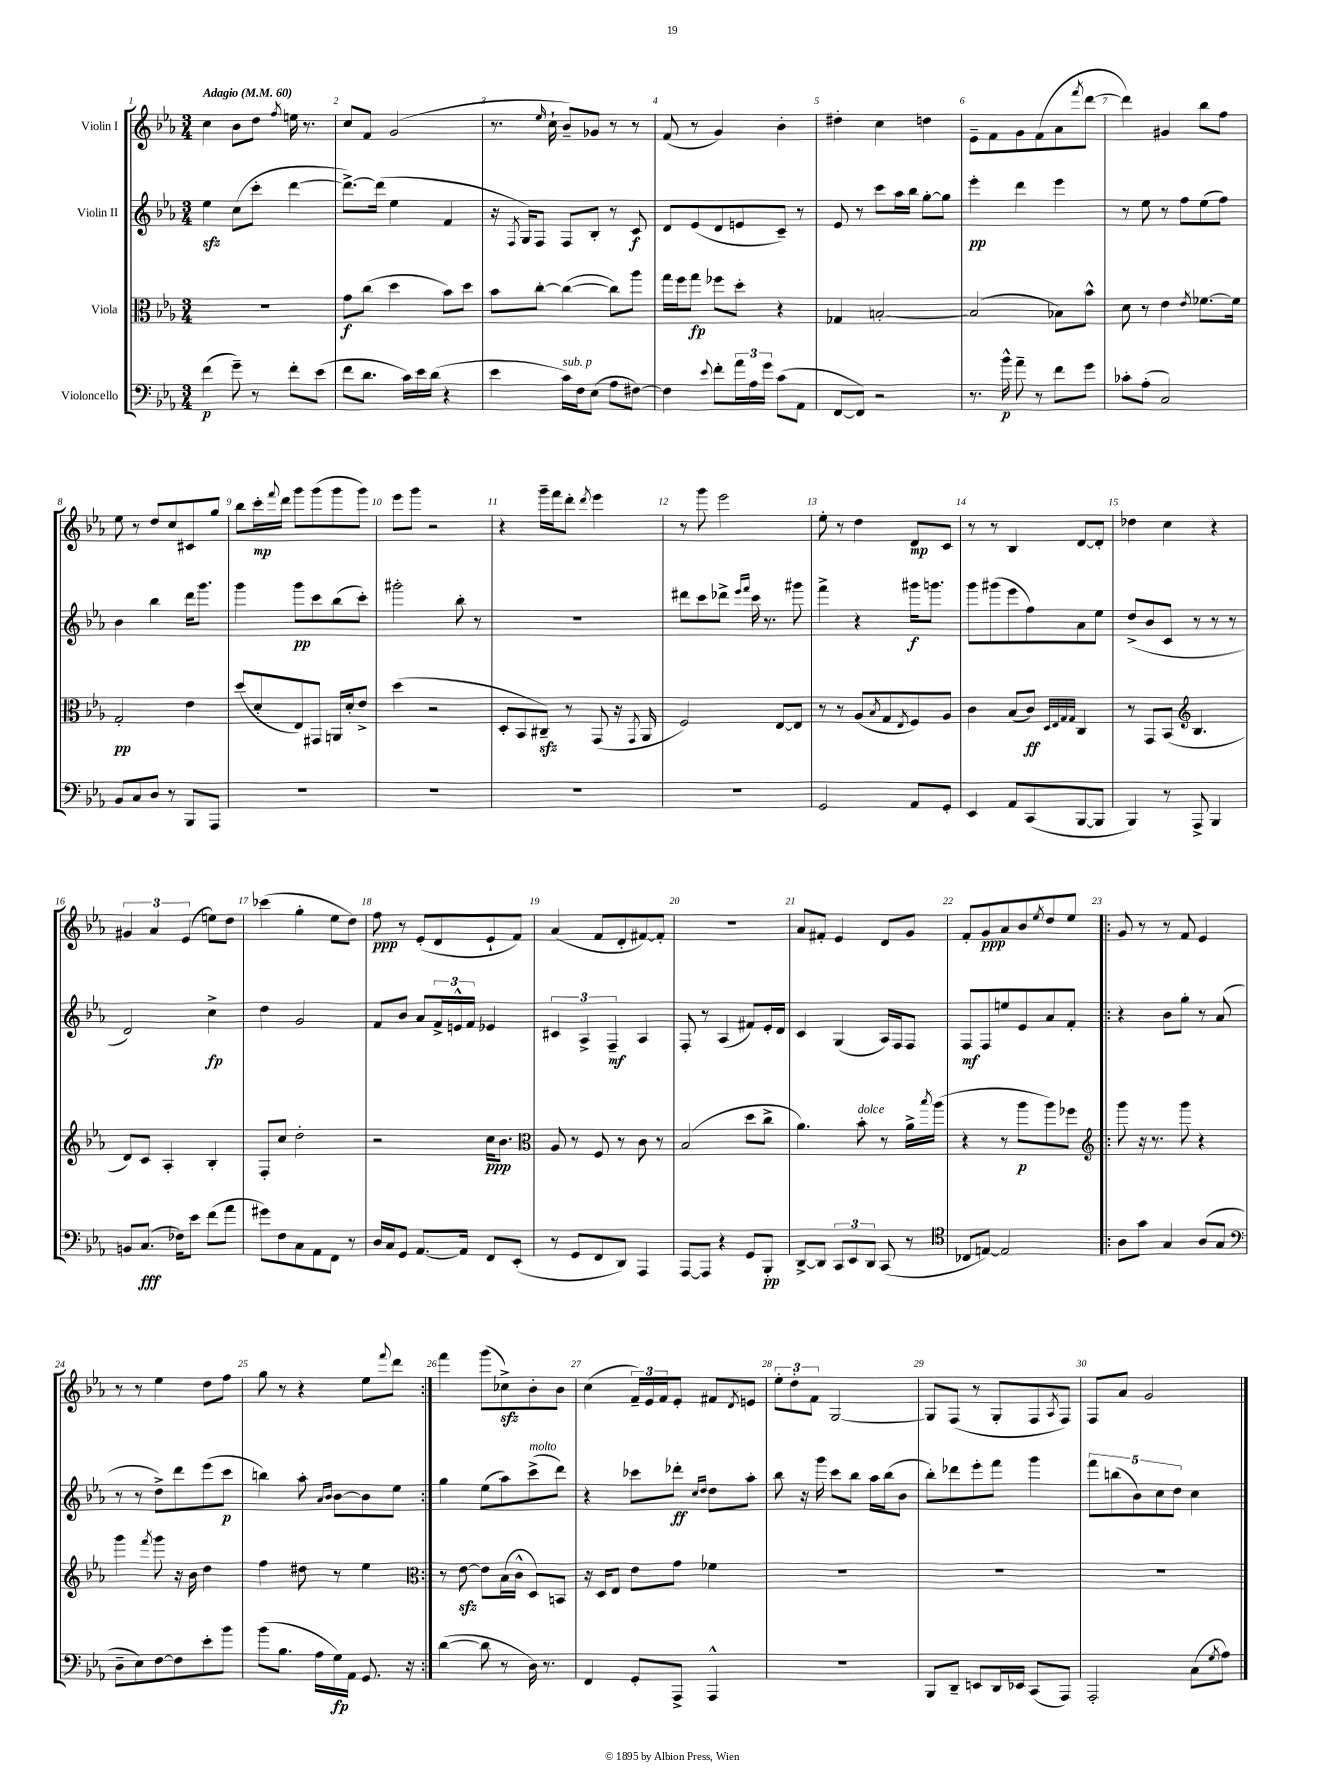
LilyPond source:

<<
\new StaffGroup <<
\new Staff = "s0" \with { instrumentName = "Violin I" } {
    \clef treble \key ees \major \numericTimeSignature \time 3/4 \tempo "Adagio" 4 = 60
    c''4 bes'8 d''8 \acciaccatura { f''8 } e''16 r8. |
    c''8 f'8 g'2( |
    r8. \grace { ees''16 } c''16-! bes'8--) ges'8 r8 r8 |
    f'8( r8 g'4) bes'4-. |
    dis''4-. c''4 d''4 |
    ees'8-- f'8 g'8 f'8( aes'8 \acciaccatura { f'''8 } d'''8~ |
    d'''4) gis'4 bes''8 f''8 |
    ees''8 r8 d''8 c''8 cis'8 g''8 |
    bes''8 c'''16-.\mp \appoggiatura { f'''8 } d'''16 g'''8 g'''8( g'''8 g'''8) |
    ees'''8 g'''8 r2 |
    r4 g'''16-- f'''16 d'''8-. \acciaccatura { d'''8 } ees'''4 |
    r8 g'''8 ees'''2 |
    ees''8-. r8 d''4 d'8\mp c'8 |
    r8 r8 bes4 d'8~ d'8-. |
    des''4 c''4 r4 |
    \tuplet 3/2 { gis'4 aes'4 ees'4( } e''8) d''8 |
    ces'''4( g''4-. ees''8 d''8) |
    f''8\ppp r8 ees'8-.( d'8 ees'8-! f'8) |
    aes'4( f'8 d'8-. fis'8~) fis'8-. |
    R2. |
    aes'8 fis'8-. ees'4 d'8 g'8 |
    f'8-. g'8\ppp aes'8 bes'8 \acciaccatura { ees''8 } d''8 ees''8 |
    \repeat volta 2 { g'8 r8 r8 f'8 ees'4 |
    r8 r8 ees''4 d''8 f''8 |
    g''8 r8 r4 ees''8 \appoggiatura { f'''8 } d'''8 | }
    f'''4 g'''8( ces''8->\sfz) bes'8-. bes'8 |
    c''4( \tuplet 3/2 { f'16--) ees'16 f'16 } ees'8-. fis'8 \acciaccatura { d'8 } e'8 |
    \tuplet 3/2 { ees''8-. d''8-. f'8 } g2~ |
    g8 f8( r8 g8-. f8 \acciaccatura { aes8 } f8) |
    f8 aes'8 g'2 \bar "|." |
}
\new Staff = "s1" \with { instrumentName = "Violin II" } {
    \clef treble \key ees \major \numericTimeSignature \time 3/4
    ees''4\sfz c''8( c'''8-. d'''4~ |
    d'''8.~->) d'''16( ees''4 f'4 |
    r16 \acciaccatura { f8 } g16) f8 f8 bes8-. r8 c'8\f |
    d'8 ees'8( d'8 e'8 c'8--) r8 |
    ees'8 r8 c'''8 aes''16 bes''16 g''8~-. g''8 |
    ees'''4-.\pp d'''4 ees'''4 |
    r8 ees''8 r8 f''8 ees''8( f''8) |
    bes'4 bes''4 d'''16 g'''8. |
    g'''4 g'''8\pp c'''8 bes''8( c'''8-.) |
    gis'''2-. bes''8-. r8 |
    R2. |
    dis'''8 c'''8 des'''8-> \grace { ees'''16 f'''16 } c'''16 r8. gis'''8 |
    f'''4-> r4 gis'''16\f g'''8. |
    g'''8 gis'''8( ees'''8 f''8) aes'8 ees''8 |
    d''8->( bes'8 c'8 r8 r8 r8 |
    d'2) c''4->\fp |
    d''4 g'2 |
    f'8 bes'8 aes'8 \tuplet 3/2 { f'16-> e'16-^ f'16 } ees'4 |
    \tuplet 3/2 { cis'4 aes4-> f4--\mf } aes4 |
    f8-. r8 aes4( fis'8) ees'16-. d'16 |
    c'4 g4( aes16) f16 f8 |
    f8\mf f8 e''8 ees'8 aes'8 f'8-. |
    \repeat volta 2 { r4 bes'8 g''8-. r8 aes'8( |
    r8 r8 d''8->) d'''8 ees'''8( c'''8\p |
    b''4) aes''8-. \grace { aes'16 bes'16 } bes'8~ bes'8 ees''8 | }
    g''4 ees''8( aes''8) c'''8->^\markup { \italic "molto" }( d'''8) |
    r4 ces'''8 des'''8-.\ff \grace { c''16 d''16 } d''8 aes''8-. |
    bes''8 r16 g'''16 c'''8 bes''8 aes''16 bes''16( bes'8 |
    bes''8-.) des'''8 ees'''8-. f'''8 g'''4 |
    \tuplet 5/4 { f'''8 b''8( bes'8) c''8 d''8 } c''4 \bar "|." |
}
\new Staff = "s2" \with { instrumentName = "Viola" } {
    \clef alto \key ees \major \numericTimeSignature \time 3/4
    R2. |
    g'8\f c''8( d''4 bes'8) d''8 |
    bes'8 c''8~-. c''4~( c''8) aes''8 |
    g''16 f''16 g''8\fp fes''8 d''8-. r4 |
    ges4 b2~-. |
    b2( bes8) bes'8-^ |
    d'8 r8 ees'4 \acciaccatura { ees'8 } fes'8.~ fes'16 |
    g2-.\pp ees'4 |
    d''8( d'8-. ees8) gis,8 a,16 d'16-. ees'8-> |
    d''4( r2 |
    d8-. bes,8 cis8--\sfz) r8 g,8( r16 \acciaccatura { g,8 } aes,16 |
    f2) ees8~ ees8 |
    r8 r8 aes8( \acciaccatura { bes8 } g8 \acciaccatura { ees8 } f8) aes8 |
    c'4 bes8( c'8\ff) \grace { d32 ees32 g32 g32 } c4 |
    r8 g,8 bes,8( \clef treble bes4. |
    d'8) c'8 aes4-. bes4-. |
    f8-. c''8 d''2-. |
    r2 c''16\ppp bes'8. |
    \clef alto aes8 r8 f8 r8 c'8 r8 |
    bes2( d''8 c''8-> |
    aes'4.) bes'8-.^\markup { \italic "dolce" } r8 aes'16-> \acciaccatura { bes''8 } aes''16( |
    r4 r8 aes''8\p aes''8) fes''8 |
    \repeat volta 2 { \clef treble g'''8 r16 r8. g'''8 r4 |
    g'''4 \acciaccatura { f'''8 } g'''8 r16 bes'16 d''4 |
    f''4 dis''8 r8 ees''4 | }
    \clef alto r8 ees'8~\sfz ees'8 bes16( c'16-^ d8) b,8 |
    r16 d16 ees8 ees'8 g'8 fes'4 |
    R2. |
    R2. |
    R2. \bar "|." |
}
\new Staff = "s3" \with { instrumentName = "Violoncello" } {
    \clef bass \key ees \major \numericTimeSignature \time 3/4
    f'4\p( g'8--) r8 f'8-. ees'8( |
    f'8 d'8. c'16) ees'16 d'16( r4 |
    ees'4 c'16^\markup { \italic "sub. p" }) f16 ees8( aes8 fis8~) |
    fis4 \appoggiatura { ees'8 } f'8-. \tuplet 3/2 { aes'16 aes16 g'16 } c'8( aes,8 |
    f,8~ f,8) r2 |
    r8. bes'16-^\p aes'8-- r8 f'8 g'8 |
    ces'8-. aes8-.( c2) |
    bes,8 c8 d8 r8 bes,,8 aes,,8 |
    R2. |
    R2. |
    R2. |
    R2. |
    g,2 aes,8 g,8-. |
    ees,4 aes,8 c,8( bes,,8~ bes,,8 |
    bes,,4) r8 aes,,8-> bes,,4 |
    b,8 c8.\fff( fes16) ees'8 f'8( aes'8 |
    gis'8) f8 c8 aes,8 f,8 r8 |
    d16 c16 g,8 aes,8.~ aes,16 f,8 ees,8-.( |
    r8 g,8 f,8 d,8) aes,,4 |
    aes,,8~ aes,,8 r4 g,8 bes,,8-.\pp |
    d,8~-> d,8 \tuplet 3/2 { c,8 ees,8 d,8 } c,8( r8 |
    \clef tenor ces8 e8~) e2 |
    \repeat volta 2 { aes8 g'8 g4 aes8( g8 |
    \clef bass d8-- ees8) f8~ f8 ees'8-. bes'8 |
    bes'8( bes8. aes16 g16\fp) aes,16 g,8. r16 | }
    d'4~( d'8 r8 d16) r8. |
    f,4 g,8-. aes,,8-> aes,,4-^ |
    R2. |
    bes,,8 d,8-- e,8 d,16 ees,16 c,8( aes,,8) |
    aes,,2-. c8( \acciaccatura { g8 } aes8) \bar "|." |
}
>>
>>
\layout { \context { \Score \override BarNumber.break-visibility = ##(#f #t #t) barNumberVisibility = #all-bar-numbers-visible } }
